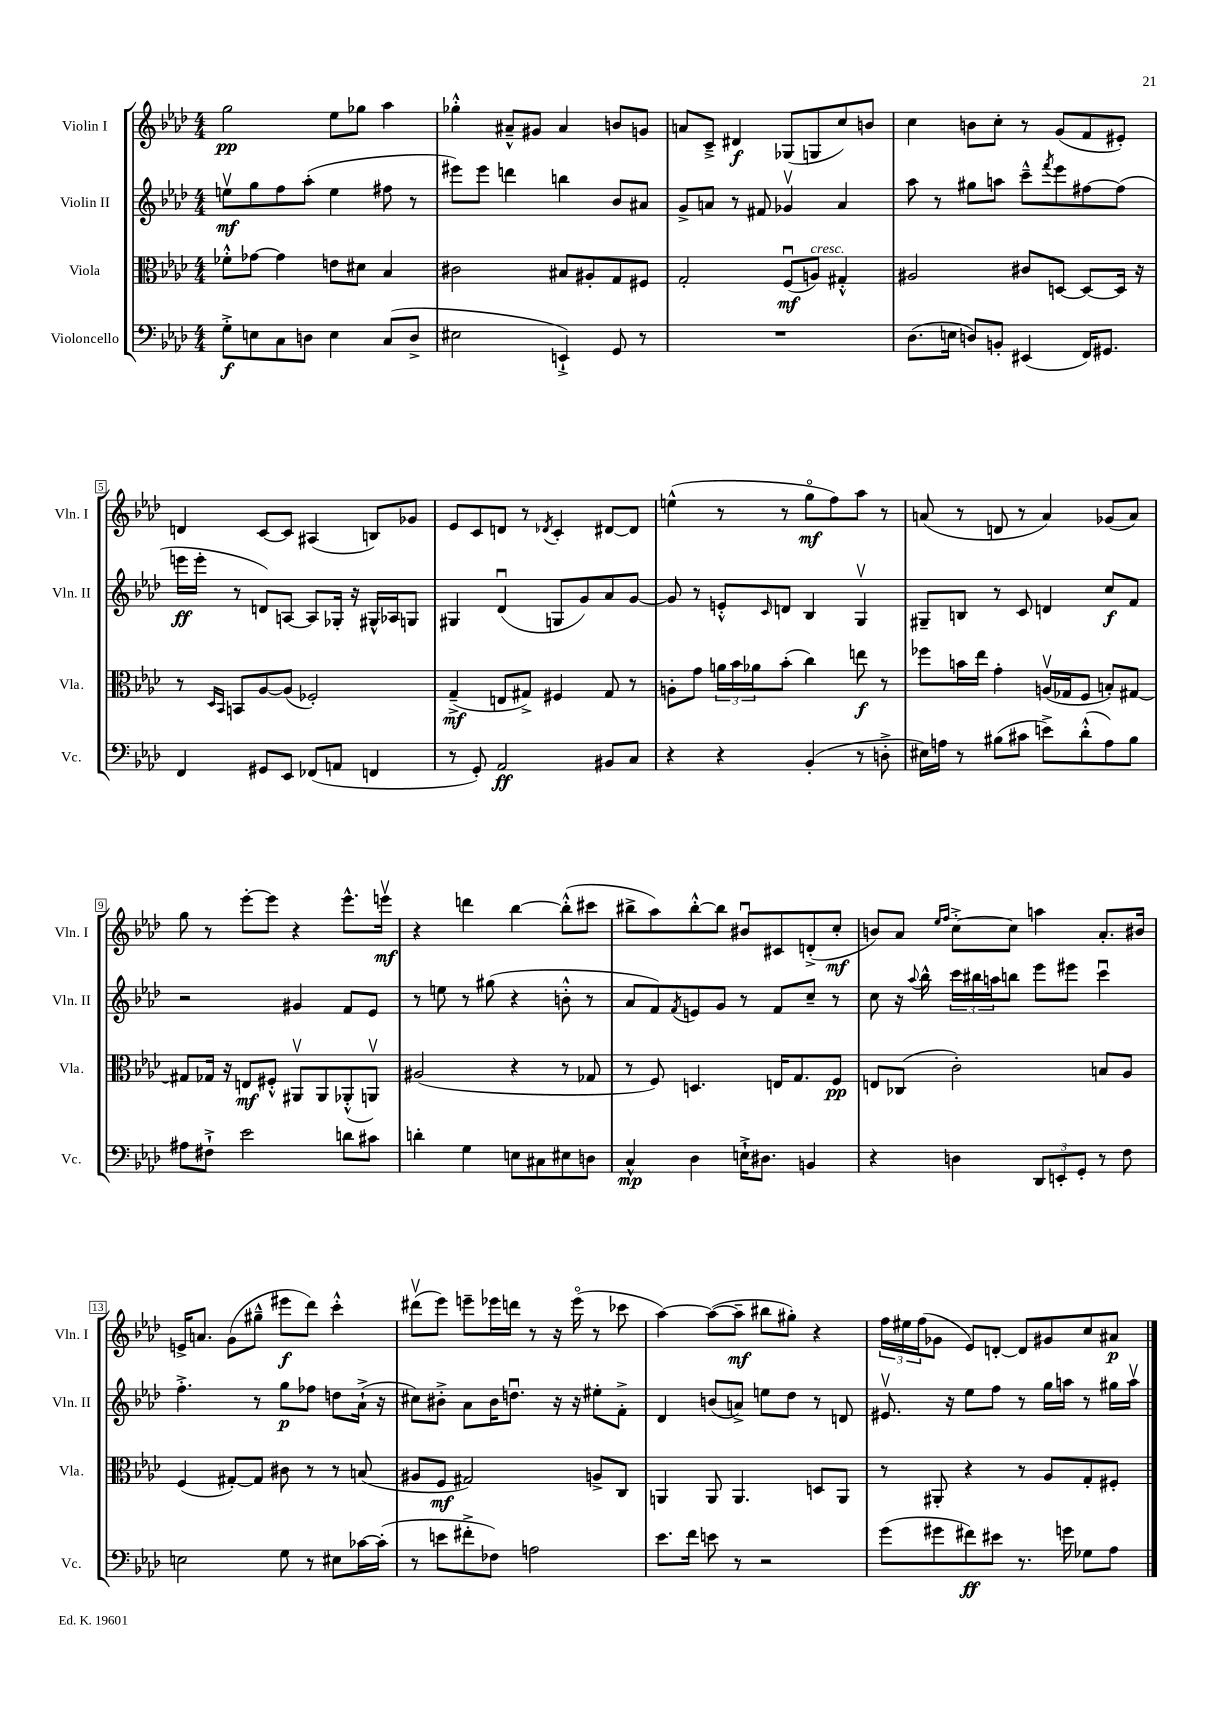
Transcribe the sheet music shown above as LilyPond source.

<<
\new StaffGroup <<
\new Staff = "s0" \with { instrumentName = "Violin I" shortInstrumentName = "Vln. I" } {
    \clef treble \key aes \major \numericTimeSignature \time 4/4
    g''2\pp ees''8 ges''8 aes''4 |
    ges''4-.-^ ais'8---^ gis'8 ais'4 b'8 g'8 |
    a'8 c'8---> dis'4\f ges8( g8 c''8) b'8 |
    c''4 b'8 c''8-. r8 g'8( f'8 eis'8-.) |
    d'4 c'8~ c'8 ais4( b8) ges'8 |
    ees'8 c'8 d'8 r8 \acciaccatura { des'8 } c'4-. dis'8~ dis'8 |
    e''4-^( r8 r8 g''8\flageolet\mf f''8) aes''8 r8 |
    a'8( r8 d'8 r8 a'4) ges'8( a'8) |
    g''8 r8 ees'''8~-. ees'''8 r4 ees'''8.-^ e'''16\upbow\mf |
    r4 d'''4 bes''4~ bes''8-.-^( cis'''8 |
    bis''8-> aes''8) bis''8~-.-^ bis''8 bis'8\downbow cis'8 d'8-.->( c''8-.\mf |
    b'8) aes'8 \grace { ees''16 f''16 } c''8~-.-> c''8 a''4 aes'8.-. bis'16 |
    e'16-> a'8. g'8( gis''8---^ eis'''8\f des'''8) c'''4-.-^ |
    dis'''8\upbow( ees'''8) e'''8-- ees'''16 d'''16 r8 r16 ees'''16\flageolet( r8 ces'''8 |
    aes''4~) aes''8~( aes''8--\mf bis''8 gis''8-.) r4 |
    \tuplet 3/2 { f''16 eis''16 f''16( } ges'8 ees'8) d'8~-. d'8 gis'8 c''8 ais'8\p \bar "|." |
}
\new Staff = "s1" \with { instrumentName = "Violin II" shortInstrumentName = "Vln. II" } {
    \clef treble \key aes \major \numericTimeSignature \time 4/4
    e''8\upbow\mf g''8 f''8 aes''8-.( e''4 fis''8 r8 |
    eis'''8) eis'''8 d'''4 b''4 bes'8 ais'8 |
    g'8-> a'8 r8 fis'8 ges'4\upbow a'4 |
    aes''8 r8 gis''8 a''8 c'''8---^ \acciaccatura { f'''8 } ees'''8 fis''8~ fis''8( |
    e'''16\ff e'''16-. r8 d'8) a8~ a8 ges16-. r16 gis16-^ aes16 g8 |
    gis4 des'4\downbow( g8 g'8) aes'8 g'8~ |
    g'8 r8 e'8-.-^ \grace { c'16 } d'8 bes4 g4\upbow |
    gis8-- b8 r8 c'8 d'4 c''8\f f'8 |
    r2 gis'4 f'8 ees'8 |
    r8 e''8 r8 gis''8( r4 b'8-.-^ r8 |
    aes'8 f'8) \acciaccatura { f'8 } e'8 g'8 r8 f'8 c''8-- r8 |
    c''8 r16 \appoggiatura { aes''8 } bes''16-^ \tuplet 3/2 { c'''16 bis''16 a''16 } b''8 ees'''8 eis'''8 c'''4\downbow |
    f''4.-.-> r8 g''8\p fes''8 d''8 aes'16-!->( r16 |
    cis''8) bis'8-.-> aes'8 bis'16 d''8.\downbow r16 r16 eis''8-. f'8-.-> |
    des'4 b'8( a'8->) e''8 des''8 r8 d'8 |
    eis'8.\upbow r16 ees''8 f''8 r8 g''16 a''16 r8 gis''16 a''16\upbow \bar "|." |
}
\new Staff = "s2" \with { instrumentName = "Viola" shortInstrumentName = "Vla." } {
    \clef alto \key aes \major \numericTimeSignature \time 4/4
    fes'8-.-^ ges'8~ ges'4 e'8 dis'8 bes4 |
    cis'2 bis8 ais8-. g8 fis8 |
    g2-. f8\downbow\mf( a8^\markup { \italic "cresc." }) gis4-.-^ |
    ais2 cis'8 d8~ d8~ d16 r16 |
    r8 \grace { des16 bes,16 } b,8 aes8~ aes8( fes2-.) |
    g4--->\mf( e8 gis8->) fis4 gis8 r8 |
    a8-. g'8 \tuplet 3/2 { a'16 bes'16 aes'16 } bes'8-.( c''4) e''8\f r8 |
    fes''8 b'16 ees''16 g'4-. a16\upbow( ges16 f8 b8-.) gis8~ |
    gis8 ges16 r16 e8\mf fis8-.-^ ais,8\upbow ais,8 aes,8-.-^( a,8\upbow) |
    ais2( r4 r8 ges8 |
    r8 f8) d4. e16 g8. f8\pp |
    e8 ces8( c'2-.) b8 aes8 |
    f4( gis8~-.) gis8 cis'8 r8 r8 b8( |
    ais8 f8\mf gis2) a8-> c8 |
    a,4 a,8 a,4. d8 a,8 |
    r8 ais,8-. r4 r8 aes8 g8-. fis8-. \bar "|." |
}
\new Staff = "s3" \with { instrumentName = "Violoncello" shortInstrumentName = "Vc." } {
    \clef bass \key aes \major \numericTimeSignature \time 4/4
    g8-.->\f e8 c8 d8 e4 c8( d8-> |
    eis2 e,4-!->) g,8 r8 |
    R1 |
    des8.( e16 d8) b,8-. eis,4( f,16) gis,8. |
    f,4 gis,8 ees,8 fes,8( a,8 f,4 |
    r8 g,8-.) aes,2\ff bis,8 c8 |
    r4 r4 bes,4-.( r8 d8-.-> |
    eis16) a16 r8 bis8( cis'8 e'8->) des'8-.-^( a8) bis8 |
    ais8 fis8-!-> ees'2 d'8 cis'8 |
    d'4-. g4 e8 cis8 eis8 d8 |
    c4-^\mp des4 e16-!-> dis8. b,4 |
    r4 d4 \tuplet 3/2 { des,8 e,8-. g,8-. } r8 f8 |
    e2 g8 r8 eis8 ces'16~ ces'16-.( |
    r8 e'8 fis'8-.-> fes8) a2 |
    ees'8. f'16 e'8 r8 r2 |
    g'8( gis'8 fis'8\ff) eis'8 r8. g'16 ges8 aes8 \bar "|." |
}
>>
>>
\layout { \context { \Score \override BarNumber.stencil = #(make-stencil-boxer 0.1 0.3 ly:text-interface::print) } }
